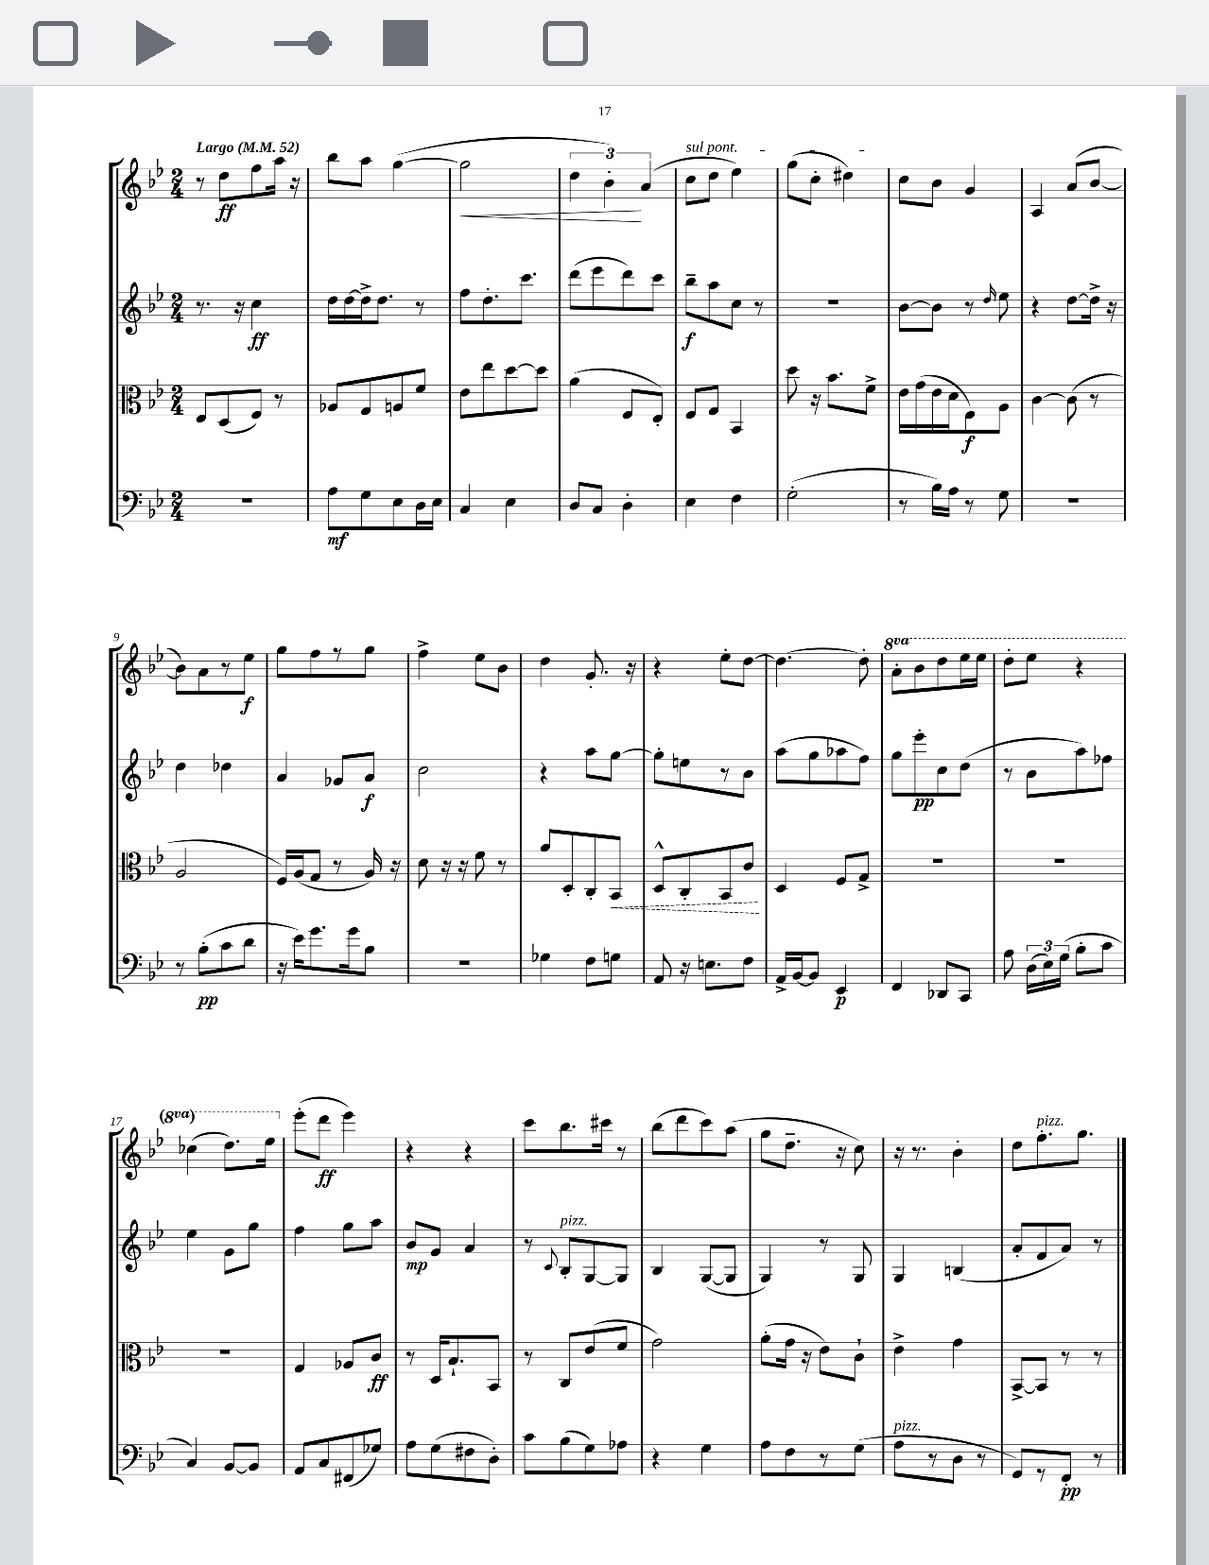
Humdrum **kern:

**kern	**dynam	**kern	**dynam	**kern	**dynam	**kern	**dynam
*part4	*part4	*part3	*part3	*part2	*part2	*part1	*part1
*staff4	*staff4	*staff3	*staff3	*staff2	*staff2	*staff1	*staff1
*clefF4	*	*clefC3	*	*clefG2	*	*clefG2	*
*k[b-e-]	*	*k[b-e-]	*	*k[b-e-]	*	*k[b-e-]	*
*M2/4	*	*M2/4	*	*M2/4	*	*M2/4	*
*MM52	*	*MM52	*	*MM52	*	*MM52	*
=1	=1	=1	=1	=1	=1	=1	=1
!	!	!	!	!	!	!LO:TX:a:B:t=Largo	!
2r	.	8E-/L	.	8.r	.	8r	.
.	.	(8D/	.	.	.	8dd\L	ff
.	.	.	.	16r	.	.	.
.	.	8F/J)	.	4cc\	ff	8ff\	.
.	.	8r	.	.	.	16aa\Jk	.
.	.	.	.	.	.	16r	.
=2	=2	=2	=2	=2	=2	=2	=2
8A\L	mf	8A-X/L	.	16dd\LL	.	8bb-\L	.
.	.	.	.	[16dd\	.	.	.
8G\	.	8G/	.	16dd^\J]	.	8aa\J	.
.	.	.	.	8.dd\J	.	.	.
8E-\	.	8An/	.	.	.	([4gg\	.
16D\L	.	8f/J	.	8r	.	.	.
16E-\JJ	.	.	.	.	.	.	.
=3	=3	=3	=3	=3	=3	=3	=3
!	!	!	!	!	!	!	!LO:HP:b
4C/	.	8e-\L	.	8ff\L	.	2gg\]	<
.	.	8ee-\	.	8.dd'\	.	.	.
4E-\	.	[8dd\	.	.	.	.	.
.	.	.	.	8.ccc\J	.	.	.
.	.	8dd\J]	.	.	.	.	.
=4	=4	=4	=4	=4	=4	=4	=4
8D/L	.	(4a\	.	(8ddd\L	.	6dd\	.
8C/J	.	.	.	8eee-\	.	.	.
.	.	.	.	.	.	6b-'\)	.
4D'\	.	8F/L	.	8ddd\)	.	.	.
.	.	.	.	.	.	(6a/	[
.	.	8E-'/J)	.	8ccc\J	.	.	.
=5	=5	=5	=5	=5	=5	=5	=5
!	!	!	!	!	!	!LO:TX:a:i:t=sul pont.	!
4E-\	.	8F/L	.	8bb-~\L	f	8cc\L	.
.	.	8G/J	.	8aa\	.	8dd\J	.
4F\	.	4BB-/	.	8cc\J	.	4ee-\)	.
.	.	.	.	8r	.	.	.
=6	=6	=6	=6	=6	=6	=6	=6
(2G'\	.	8dd\	.	2r	.	(8gg\L	.
.	.	16r	.	.	.	8cc'\J	.
.	.	8.b-\L	.	.	.	.	.
.	.	.	.	.	.	4dd#X\)	.
.	.	8f^\J	.	.	.	.	.
=7	=7	=7	=7	=7	=7	=7	=7
8r	.	16e-\LL	.	[8b-\L	.	8cc\L	.
.	.	(16g\	.	.	.	.	.
16B-\LL)	.	16e-\	.	8b-\J]	.	8b-\J	.
16A\JJ	.	16d\J	.	.	.	.	.
8r	.	8F\)	f	8r	.	4g/	.
.	.	.	.	16qqdd/	.	.	.
8G\	.	8A\J	.	8ee-\	.	.	.
=8	=8	=8	=8	=8	=8	=8	=8
2r	.	[4c\	.	4r	.	4A/	.
.	.	(8c\]	.	[8dd\L	.	(8a/L	.
.	.	8r	.	16dd^\Jk]	.	[8b-/J	.
.	.	.	.	16r	.	.	.
!!LO:LB:g=z
=9	=9	=9	=9	=9	=9	=9	=9
8r	.	2A/	.	4dd\	.	8b-\L])	.
(8B-'\L	pp	.	.	.	.	8a\	.
8c\	.	.	.	4dd-X\	.	8r	.
8d\J	.	.	.	.	.	8ee-\J	f
=10	=10	=10	=10	=10	=10	=10	=10
16r	.	16F/LL)	.	4a/	.	8gg\L	.
16e-\KL)	.	(16A/J	.	.	.	.	.
8.g\	.	8G/J	.	.	.	8ff\	.
.	.	8r	.	8g-X/L	.	8r	.
16g\k	.	.	.	.	.	.	.
8B-\J	.	16A/)	.	8a/J	f	8gg\J	.
.	.	16r	.	.	.	.	.
=11	=11	=11	=11	=11	=11	=11	=11
2r	.	8d\	.	2cc\	.	4ff^\	.
.	.	16r	.	.	.	.	.
.	.	16r	.	.	.	.	.
.	.	8f\	.	.	.	8ee-\L	.
.	.	8r	.	.	.	8b-\J	.
=12	=12	=12	=12	=12	=12	=12	=12
4G-X\	.	8a/L	.	4r	.	4dd\	.
.	.	8D'/	.	.	.	.	.
8F\L	.	8C'/	.	8aa\L	.	8.g'/	.
!	!	!	!LO:HP:b	!	!	!	!
8Gn\J	.	8BB-/J	<	[8gg\J	.	.	.
.	.	.	.	.	.	16r	.
=13	=13	=13	=13	=13	=13	=13	=13
8AA/	.	8D^^/L	.	8gg'\L]	.	4r	.
16r	.	8C'/	.	8een\	.	.	.
8.En\L	.	.	.	.	.	.	.
.	.	8BB-/	.	8r	.	8ee-'\L	.
8F\J	.	8c/J	.	8b-\J	.	[8dd\J	.
.	.	.	[	.	.	.	.
=14	=14	=14	=14	=14	=14	=14	=14
16AA^/LL	.	4D/	.	(8aa\L	.	4.dd\_	.
[16BB-/J	.	.	.	.	.	.	.
8BB-/J]	.	.	.	8gg\	.	.	.
4EE-/	p	8F/L	.	8aa-X\	.	.	.
.	.	8G^/J	.	8ff\J)	.	8dd'\]	.
=15	=15	=15	=15	=15	=15	=15	=15
*	*	*	*	*	*	*8va	*
4FF/	.	2r	.	8gg\L	.	8aa'\L	.
.	.	.	.	8eee-'\	pp	8bb-\	.
8DD-X/L	.	.	.	8cc\	.	8ddd\	.
8CC/J	.	.	.	(8dd\J	.	16eee-\L	.
.	.	.	.	.	.	16eee-\JJ	.
=16	=16	=16	=16	=16	=16	=16	=16
8A\	.	2r	.	8r	.	8ddd'\L	.
(24D\LL	.	.	.	8b-\L	.	8eee-\J	.
24E-\)	.	.	.	.	.	.	.
(24G\JJ	.	.	.	.	.	.	.
8B-'\L	.	.	.	8aa\)	.	4r	.
8c\J	.	.	.	8ff-X\J	.	.	.
!!LO:LB:g=z
=17	=17	=17	=17	=17	=17	=17	=17
4C/)	.	2r	.	4ee-\	.	(4ccc-X\	.
[8BB-/L	.	.	.	8g\L	.	8.ddd\L)	.
8BB-/J]	.	.	.	8gg\J	.	.	.
.	.	.	.	.	.	16eee-\Jk	.
=18	=18	=18	=18	=18	=18	=18	=18
*	*	*	*	*	*	*X8va	*
8AA/L	.	4G/	.	4ff\	.	(8eee-'\L	.
8C/	.	.	.	.	.	8ddd\J	ff
(8FF#X/	.	8A-X/L	.	8gg\L	.	4eee-\)	.
8G-X/J)	.	8c/J	ff	8aa\J	.	.	.
=19	=19	=19	=19	=19	=19	=19	=19
8A\L	.	8r	.	8b-/L	mp	4r	.
(8G\	.	16D/KL	.	8g/J	.	.	.
.	.	8.B-`/	.	.	.	.	.
8F#X\	.	.	.	4a/	.	4r	.
8D'\J)	.	8BB-/J	.	.	.	.	.
=20	=20	=20	=20	=20	=20	=20	=20
8c\L	.	8r	.	8r	.	8ccc\L	.
.	.	.	.	8qqc/	.	.	.
!	!	!	!	!LO:TX:a:i:t=pizz.	!	!	!
(8B-\	.	8C/L	.	8B-'/L	.	8.bb-\	.
8G\)	.	(8e-/	.	[8G/	.	.	.
.	.	.	.	.	.	16ccc#X\Jk	.
8A-X\J	.	8f/J	.	8G/J]	.	8r	.
=21	=21	=21	=21	=21	=21	=21	=21
4r	.	2g\)	.	4B-/	.	(8bb-\L	.
.	.	.	.	.	.	8ddd\	.
4G\	.	.	.	([8G/L	.	8ccc\)	.
.	.	.	.	8G/J]	.	(8aa\J	.
=22	=22	=22	=22	=22	=22	=22	=22
8A\L	.	(8a'\L	.	4G/)	.	8gg\L	.
8F\	.	16g\Jk	.	.	.	8.dd~\J	.
.	.	16r	.	.	.	.	.
8r	.	8e-\L)	.	8r	.	.	.
.	.	.	.	.	.	16r	.
(8G\J	.	8c`\J	.	8G/	.	8cc\)	.
=23	=23	=23	=23	=23	=23	=23	=23
!LO:TX:a:i:t=pizz.	!	!	!	!	!	!	!
8A\L	.	4e-^\	.	4G/	.	16r	.
.	.	.	.	.	.	8.r	.
8r	.	.	.	.	.	.	.
8D\J	.	4g\	.	(4Bn/	.	4b-'\	.
8r	.	.	.	.	.	.	.
=24	=24	=24	=24	=24	=24	=24	=24
8GG/L)	.	[8BB-^/L	.	8a'/L	.	8dd\L	.
!	!	!	!	!	!	!LO:TX:a:i:t=pizz.	!
8r	.	8BB-/J]	.	8f/	.	8.ff'\	.
8FF'/J	pp	8r	.	8a/J)	.	.	.
.	.	.	.	.	.	8.gg\J	.
8r	.	8r	.	8r	.	.	.
==	==	==	==	==	==	==	==
*-	*-	*-	*-	*-	*-	*-	*-
